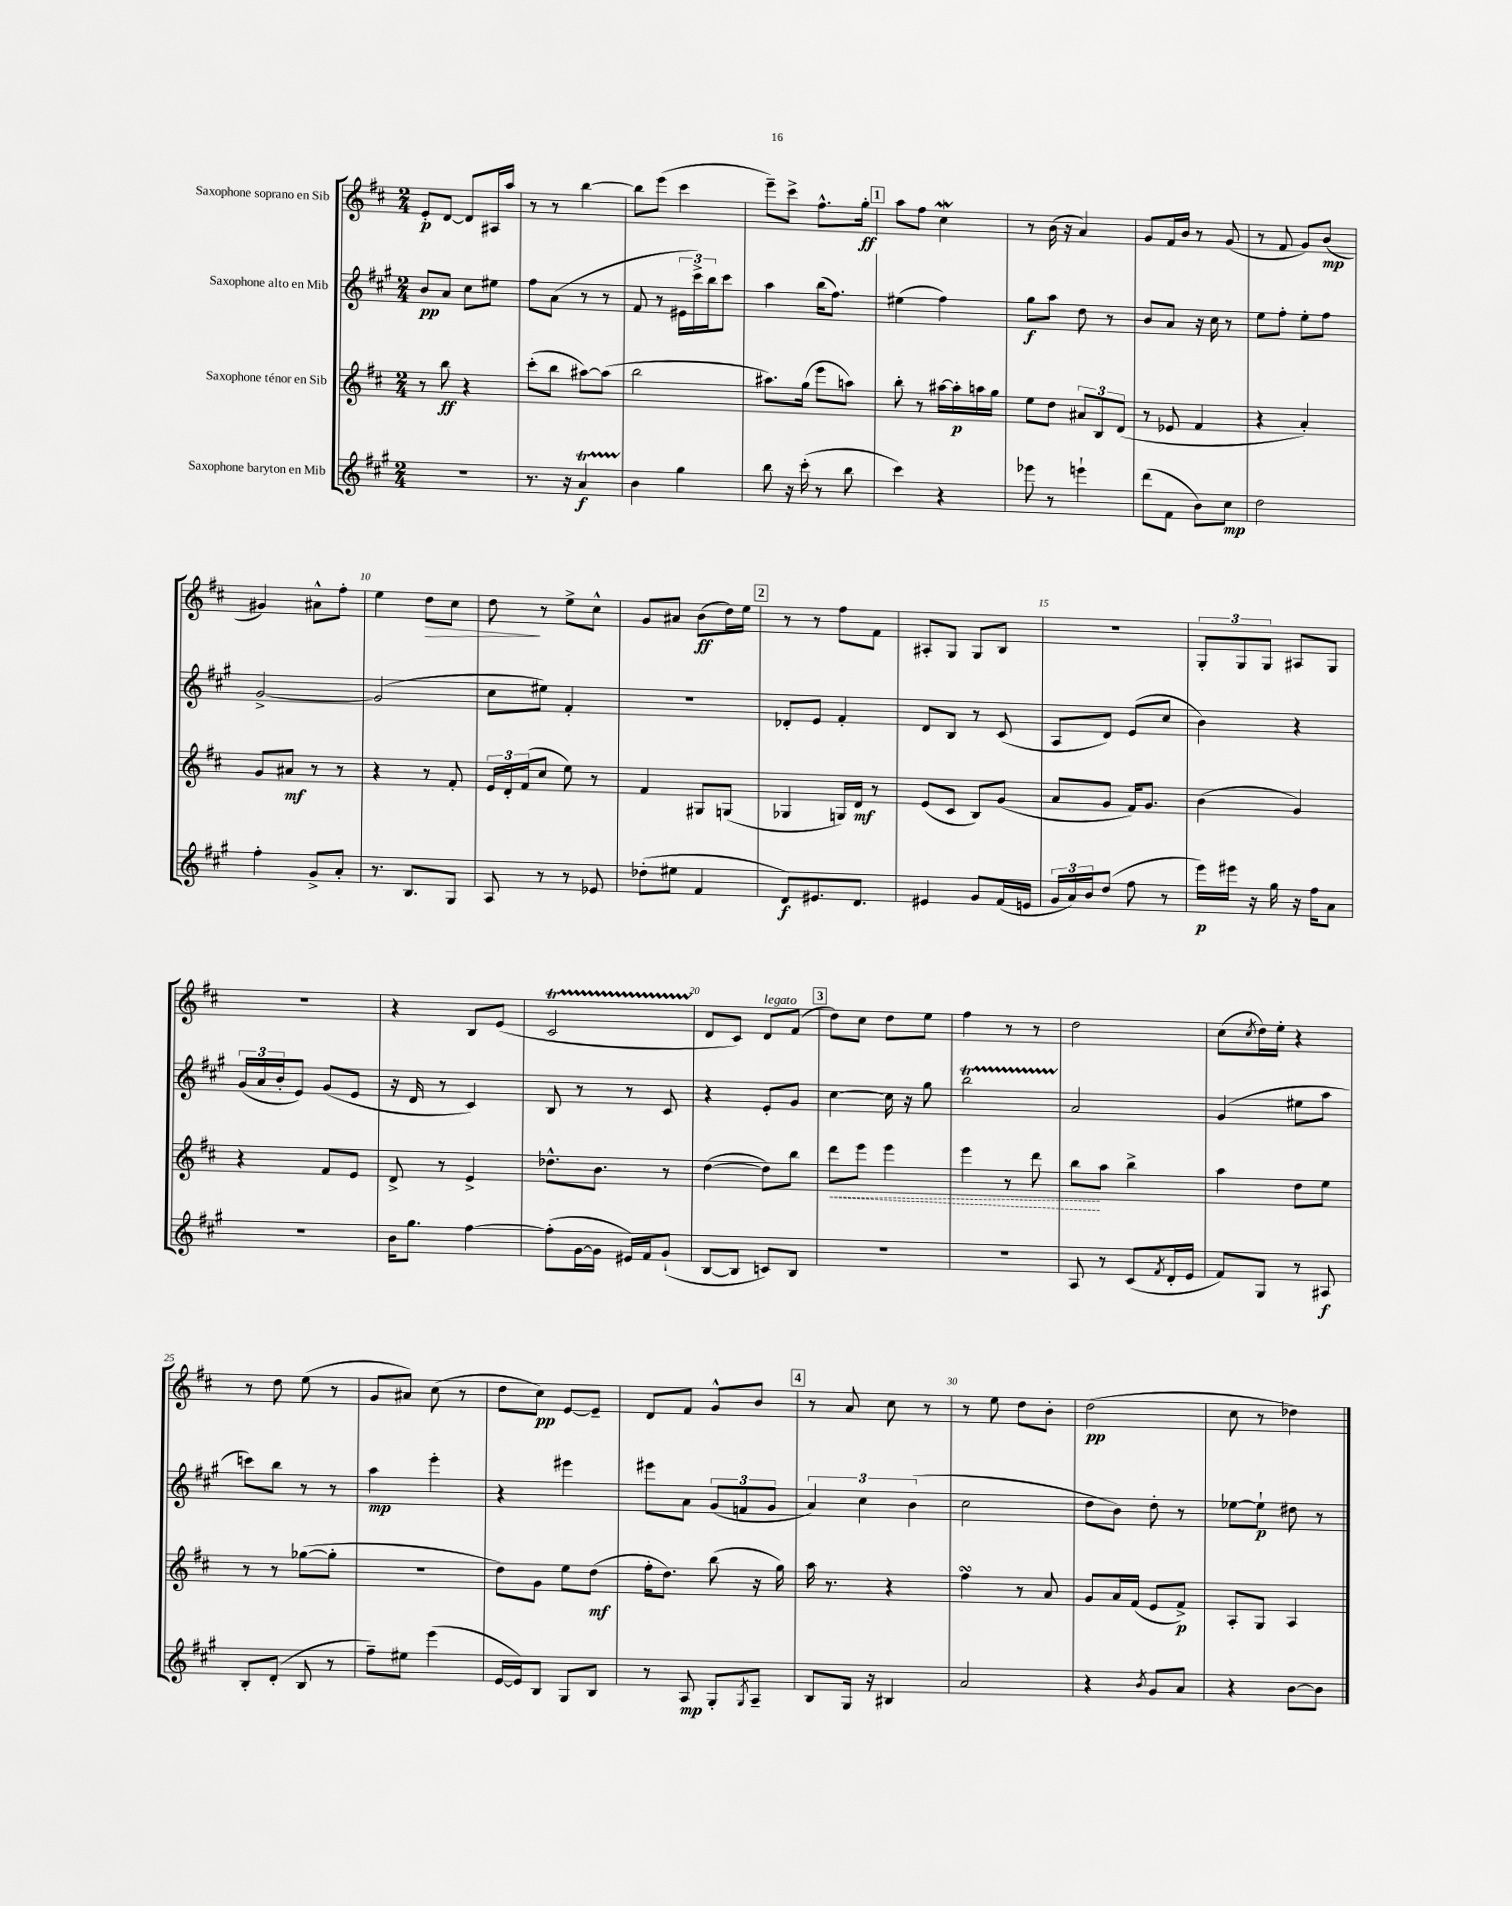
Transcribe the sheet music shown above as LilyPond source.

<<
\new StaffGroup <<
\new Staff = "s0" \with { instrumentName = "Saxophone soprano en Sib" } {
    \clef treble \key d \major \numericTimeSignature \time 2/4
    e'8-.\p d'8~ d'8 ais16 a''16 |
    r8 r8 b''4~ |
    b''8 e'''8( cis'''4 |
    e'''8--) cis'''8-> fis''8.-^ g''16-.\ff |
    \mark \markup { \box "1" } a''8 fis''8 cis''4\mordent |
    r8 b'16( r16 a'4) |
    g'8 fis'16 b'16 r8 g'8( |
    r8 fis'8 g'8) b'8\mp( |
    gis'4) ais'8-^ fis''8-. |
    e''4 d''8\> cis''8 |
    d''8\! r8 e''8-> cis''8-^ |
    g'8 ais'8 b'8\ff( d''16) e''16 |
    \mark \markup { \box "2" } r8 r8 fis''8 fis'8 |
    ais8-. g8 g8 b8 |
    R2 |
    \tuplet 3/2 { g8-. g8 g8 } ais8 g8 |
    r2 |
    r4 b8 e'8( |
    cis'2\startTrillSpan |
    d'8\stopTrillSpan cis'8) d'8^\markup { \italic "legato" } fis'8( |
    \mark \markup { \box "3" } d''8) cis''8 d''8 e''8 |
    fis''4 r8 r8 |
    d''2 |
    cis''8( \acciaccatura { cis''8 } d''16) e''16-. r4 |
    r8 d''8 e''8( r8 |
    g'8 ais'8) cis''8( r8 |
    d''8 cis''8\pp) e'8~ e'8-- |
    d'8 fis'8 g'8-^ b'8 |
    \mark \markup { \box "4" } r8 a'8 cis''8 r8 |
    r8 e''8 d''8 b'8-. |
    d''2\pp( |
    cis''8 r8 des''4) \bar "|." |
}
\new Staff = "s1" \with { instrumentName = "Saxophone alto en Mib" } {
    \clef treble \key a \major \numericTimeSignature \time 2/4
    b'8\pp a'8 cis''8 eis''8 |
    fis''8 a'8( r8 r8 |
    fis'8 r8 \tuplet 3/2 { eis'16 cis'''16->) b''16 } cis'''8 |
    a''4 b''16( fis''8.) |
    \mark \markup { \box "1" } eis''4( fis''4) |
    gis''8\f a''8 d''8 r8 |
    b'8 a'8 r16 cis''16 r8 |
    e''8 fis''8-. e''8-. fis''8 |
    gis'2~-> |
    gis'2( |
    cis''8 eis''8) fis'4-. |
    r2 |
    \mark \markup { \box "2" } des'8-. e'8 fis'4-. |
    d'8 b8 r8 cis'8( |
    a8 d'8) e'8( cis''8 |
    b'4) r4 |
    \tuplet 3/2 { gis'16( a'16 b'16-. } e'8) gis'8( e'8 |
    r16 d'16 r8 cis'4) |
    b8 r8 r8 cis'8 |
    r4 e'8-. gis'8 |
    \mark \markup { \box "3" } cis''4~ cis''16 r16 gis''8 |
    b''2\startTrillSpan |
    a'2\stopTrillSpan |
    gis'4( eis''8 a''8 |
    c'''8) b''8 r8 r8 |
    a''4\mp e'''4-. |
    r4 eis'''4 |
    eis'''8 a'8 \tuplet 3/2 { gis'8( f'8 gis'8 } |
    \mark \markup { \box "4" } \tuplet 3/2 { a'4) cis''4 b'4( } |
    cis''2 |
    d''8 b'8) d''8-. r8 |
    ees''8~ ees''8-!\p dis''8 r8 \bar "|." |
}
\new Staff = "s2" \with { instrumentName = "Saxophone ténor en Sib" } {
    \clef treble \key d \major \numericTimeSignature \time 2/4
    r8 b''8\ff r4 |
    cis'''8-.( b''8 ais''8~) ais''8( |
    b''2 |
    ais''8.) g''16( e'''8 a''8) |
    \mark \markup { \box "1" } b''8-. r8 ais''16~ ais''16-.\p a''16 g''16 |
    e''8 d''8 \tuplet 3/2 { ais'8 b8 d'8( } |
    r8 ees'8 fis'4 |
    r4 a'4-.) |
    g'8 ais'8\mf r8 r8 |
    r4 r8 fis'8-. |
    \tuplet 3/2 { e'16 d'16-. fis'16( } cis''8 e''8) r8 |
    fis'4 gis8 g8( |
    \mark \markup { \box "2" } ges4 g16) d'16\mf r8 |
    e'8( cis'8 b8) g'8( |
    a'8 g'8 fis'16) g'8. |
    b'4( g'4) |
    r4 fis'8 e'8 |
    d'8-> r8 e'4-> |
    des''8.-^ b'8. r8 |
    d''4~( d''8) b''8 |
    \mark \markup { \box "3" } \once \override Hairpin.style = #'dashed-line d'''8\< e'''8 e'''4 |
    e'''4 r8 d'''8 |
    b''8\! a''8 b''4-> |
    a''4 d''8 e''8 |
    r8 r8 ges''8~( ges''8-. |
    R2 |
    d''8) g'8 e''8 d''8\mf( |
    fis''16-. d''8.) b''8( r16 g''16) |
    \mark \markup { \box "4" } a''16 r8. r4 |
    fis''4\turn r8 a'8 |
    g'8 a'16 fis'16( e'8 fis'8->\p) |
    a8-. g8 a4 \bar "|." |
}
\new Staff = "s3" \with { instrumentName = "Saxophone baryton en Mib" } {
    \clef treble \key a \major \numericTimeSignature \time 2/4
    R2 |
    r8. r16 a'4\startTrillSpan\f |
    b'4\stopTrillSpan gis''4 |
    b''8 r16 cis'''16-.( r8 b''8 |
    \mark \markup { \box "1" } cis'''4) r4 |
    ees'''8 r8 e'''4-! |
    d'''8( fis'8 b'8) cis''8\mp |
    d''2 |
    fis''4-. gis'8-> a'8-. |
    r8. b8. gis8 |
    a8 r8 r8 ees'8 |
    des''8-.( eis''8 fis'4 |
    \mark \markup { \box "2" } d'8\f) eis'8. d'8. |
    eis'4 gis'8 fis'16( e'16 |
    \tuplet 3/2 { gis'16 a'16) b'16 } d''8( fis''8 r8 |
    e'''16\p) eis'''16 r16 gis''16 r16 fis''16 a'8 |
    r2 |
    b'16 gis''8. fis''4~ |
    fis''8-.( gis'16~ gis'16 eis'16) fis'16 gis'8-!( |
    b8~ b8 c'8) b8 |
    \mark \markup { \box "3" } R2 |
    r2 |
    a8 r8 cis'8( \acciaccatura { fis'8 } d'16-. e'16 |
    fis'8) gis8 r8 ais8\f |
    b8-. d'8-.( b8 r8 |
    fis''8--) eis''8 e'''4( |
    e'16~ e'16) b8 gis8 b8 |
    r8 a8\mp gis8-. \acciaccatura { gis8 } a8-- |
    \mark \markup { \box "4" } b8 gis16 r16 bis4 |
    a'2 |
    r4 \acciaccatura { b'8 } gis'8 a'8 |
    r4 b'8~ b'8 \bar "|." |
}
>>
>>
\layout { \context { \Score \override BarNumber.break-visibility = ##(#f #t #t) barNumberVisibility = #(every-nth-bar-number-visible 5) } }
